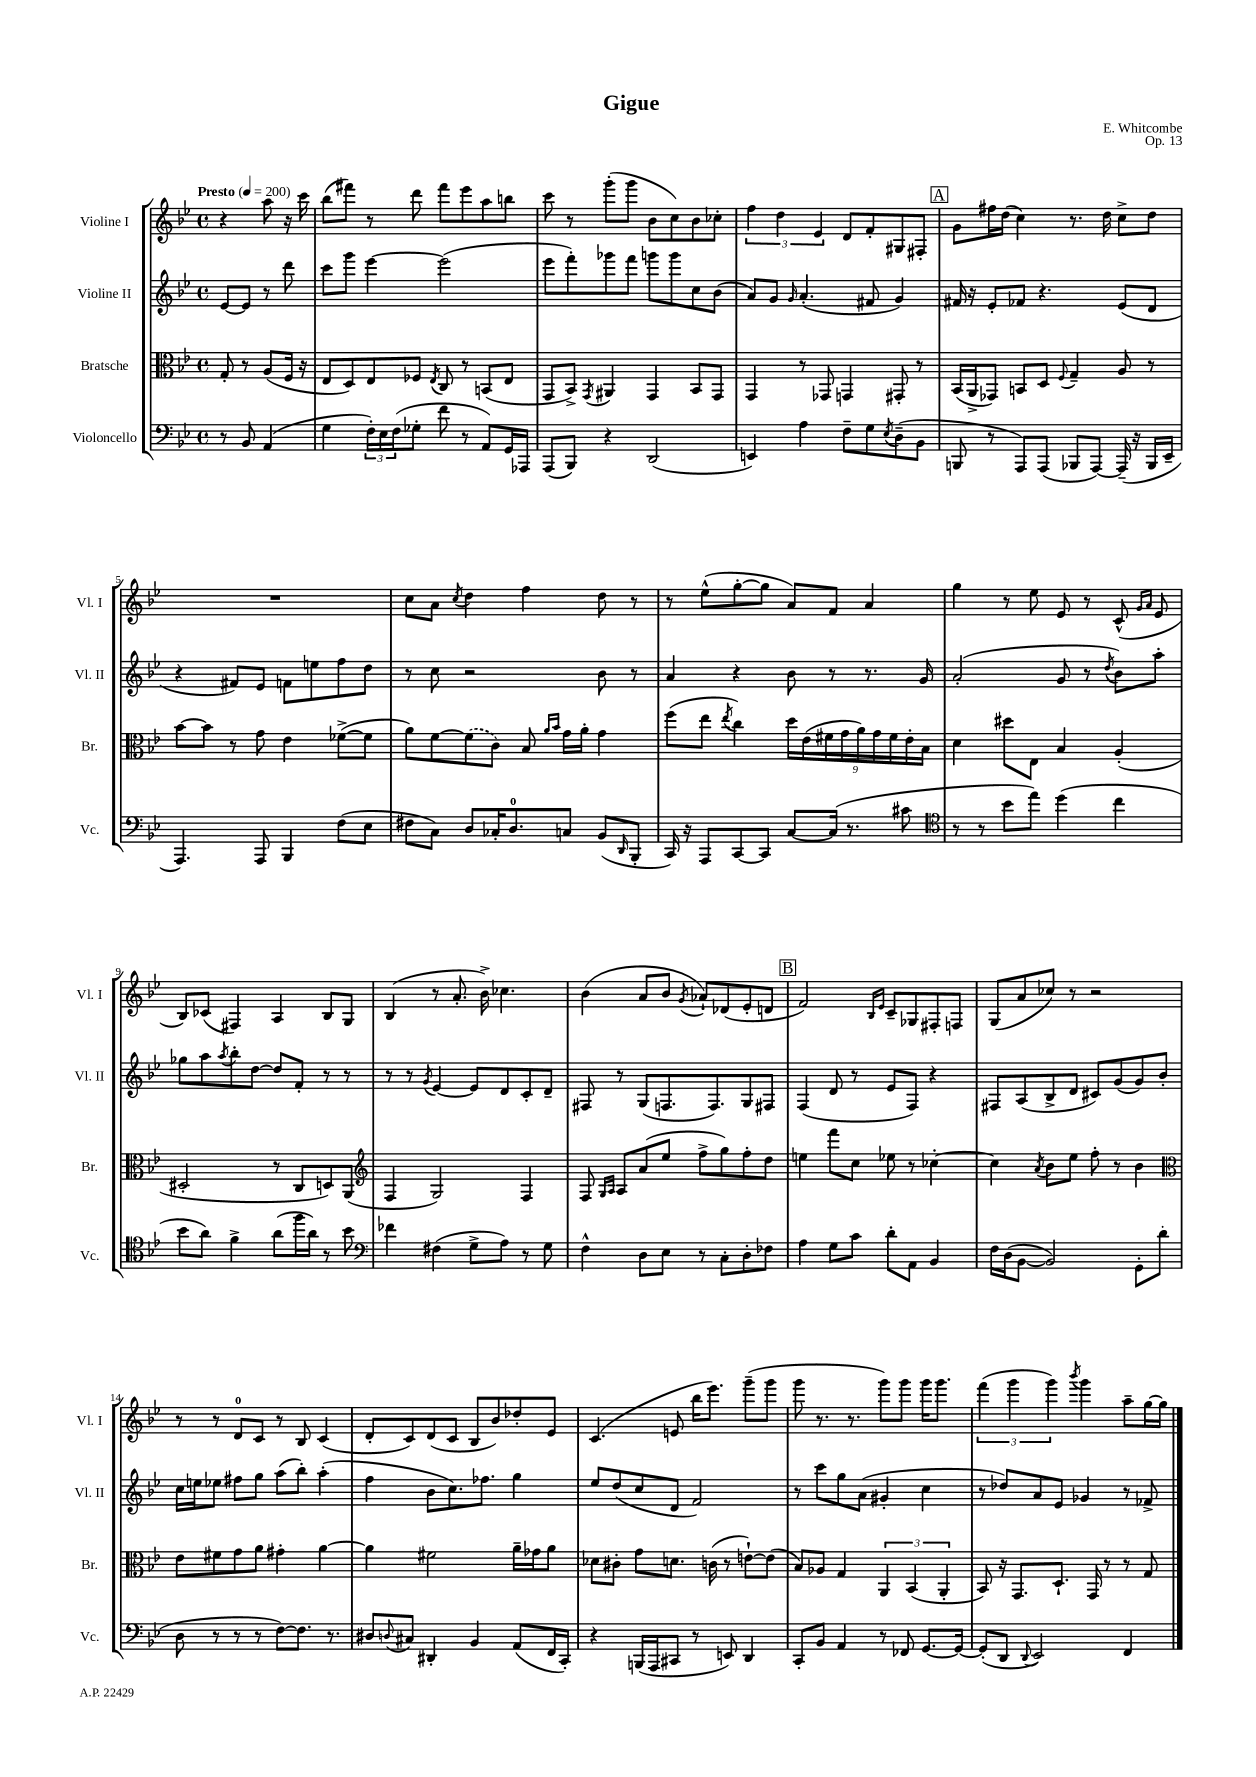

**kern	**kern	**kern	**kern
*part4	*part3	*part2	*part1
*staff4	*staff3	*staff2	*staff1
*I"Violoncello	*I"Bratsche	*I"Violine II	*I"Violine I
*I'Vc.	*I'Br.	*I'Vl. II	*I'Vl. I
*clefF4	*clefC3	*clefG2	*clefG2
*k[b-e-]	*k[b-e-]	*k[b-e-]	*k[b-e-]
*M4/4	*M4/4	*M4/4	*M4/4
*met(c)	*met(c)	*met(c)	*met(c)
*MM200	*MM200	*MM200	*MM200
=	=	=	=
!	!	!	!LO:TX:a:B:t=Presto
8r	8G'/	[8e-/L	4r
8BB-/	8r	8e-/J]	.
(4AA/	(8A/L	8r	8aa\
.	16F/Jk	8ddd\	16r
.	16r	.	16ccc\
=1	=1	=1	=1
4G\	8E-/L	8ccc\L	(8bb-\L
.	8D/)	8ggg\J	8fff#X\J)
24F'\LL)	8E-/	[4eee-\	8r
24E-\	.	.	.
(24F\J	.	.	.
8G-X'\J	8F-X/J	.	8ddd\
.	8qE-/	.	.
8f\	8C/	(2eee-\]	8fff#\L
8r	8r	.	8eee-\
8AA/L)	(8BBn/L	.	8aa\
16GG/L	8E-/J	.	8bbn\J
16AAA-X/JJ	.	.	.
=2	=2	=2	=2
(8AAA/L	8GG/L	8eee-\L	8ccc\
8BBB-/J)	8BB-^/J)	8fff'\)	8r
.	8qGG/	.	.
4r	4AA#X/	8ggg-X\	(8ggg'\L
.	.	8fff\J	8ggg\J
(2DD/	4GG/	8gggn\L	8b-\L
.	.	8ggg\	8cc\)
.	8BB-/L	8cc\	8b-\
.	8GG/J	(8b-\J	8cc-X'\J
=3	=3	=3	=3
4EEn/)	4GG/	8a/L)	6ff\
.	.	8g/J	.
.	.	.	6dd\
.	.	16qqg/	.
4A\	8r	(4.a'/	.
.	.	.	6e-/
.	8GG-X/	.	.
8F~\L	4GGn/	.	8d/L
8G\	.	8f#X/	8f'/
8qE-/	.	.	.
(8D~\	8GG#X'/	4g/)	8G#X/
8BB-\J	8r	.	8F#X'/J
!!LO:REH:place=s1:t=A
=4	=4	=4	=4
8BBBn/	(16BB-/LL	16f#X/	8g\L
.	16AA^/J	16r	.
8r	8GG-X/J)	8e-'/L	16ff#X\L
.	.	.	(16dd\JJ
8AAA/L)	8BBn/L	8f-X/J	4cc\)
(8AAA/J	8D/J	4.r	.
.	8qqF/	.	.
8BBB-X/L	4G~/	.	8.r
[8AAA/J)	.	.	.
.	.	.	16dd\
(16AAA~/]	8A/	(8e-/L	8cc^\L
16r	.	.	.
16BBB-/LL	8r	8d/J	8dd\J
16EE-~/JJ	.	.	.
!!LO:LB:g=z
=5	=5	=5	=5
4.AAA/)	[8b-\L	4r	1r
.	8b-\J]	.	.
.	8r	8f#X/L)	.
8AAA/	8g\	8e-/J	.
4BBB-/	4e-\	8fn\L	.
.	.	8een\	.
(8F\L	([8f-X^\L	8ff\	.
8E-\J	8f-\J]	8dd\J	.
=6	=6	=6	=6
8F#X\L	8a\L)	8r	8cc\L
8C\J)	[8f\	8cc\	8a\J
.	.	.	8qcc/
8D/L	(8f\]	2r	4dd\
16C-X'/K	8c\J)	.	.
8.D/	.	.	.
.	8B-/	.	4ff\
.	16qqa/LL	.	.
.	16qqb-/JJ	.	.
8Cn/J	16g\LL	.	.
.	16a'\JJ	.	.
(8BB-/L	4g\	8b-\	8dd\
16qqDD/	.	.	.
8BBB-'/J	.	8r	8r
=7	=7	=7	=7
16CC/)	(8ff\L	4a/	8r
16r	.	.	.
8AAA/L	8ee-\J	.	(8ee-^^\L
.	8qee-/	.	.
[8CC/	4cc\)	4r	[8gg'\
8CC/J]	.	.	8gg\J]
[8C/L	18dd\LL	8b-\	8a/L)
.	(18e-\	.	.
.	18f#X\	.	.
(16C/Jk]	.	8r	8f/J
.	18g\	.	.
8.r	.	.	.
.	18a\)	.	.
.	.	8.r	4a/
.	18g\	.	.
.	18f#\	.	.
8c#X\	.	.	.
.	18e-'\	.	.
.	.	16g/	.
.	18B-\JJ	.	.
=8	=8	=8	=8
*clefC4	*	*	*
8r	4d\	(2a'/	4gg\
8r	.	.	.
8b-\L	8dd#X\L	.	8r
8ee-\J)	8E-\J	.	8ee-\
(4dd\	4B-/	8g/	8e-/
.	.	8r	8r
.	.	8qdd/	.
4cc\	(4A'/	8b-\L)	(8c^^/
.	.	.	16qqg/LL
.	.	.	16qqa/JJ
.	.	8aa'\J	8e-/
!!LO:LB:g=z
=9	=9	=9	=9
8b-\L	2D#X'/	8gg-X\L	8B-/L)
8a\J)	.	8aa\	(8c-X/J
.	.	8qaa/	.
4f^\	.	8bb-'\	4F#X/)
.	.	[8dd\J	.
(8a\L	8r	8dd/L]	4A/
16ff\L	8C/L	8f'/J	.
16a\JJ)	.	.	.
8r	8Dn/)	8r	8B-/L
8b-\	(8AA/J	8r	8G/J
=10	=10	=10	=10
*clefF4	*clefG2	*	*
4f-X\	4F/	8r	(4B-/
.	.	8r	.
.	.	8qg/	.
(4F#X\	2G/)	[4e-/	8r
.	.	.	8.a'/
8G^\L	.	8e-/L]	.
.	.	.	16b-^\)
8A\J)	.	8d/	4.cc-X\
8r	4F/	8c'/	.
8G\	.	8d~/J	.
=11	=11	=11	=11
4F^^\	8F/	8F#X/	(4b-\
.	16qqG/LL	.	.
.	16qqA/JJ	.	.
.	8A/L	8r	.
8D\L	(8a/	(8G/L	8a/L
8E-\J	8ee-/J	8.Fn/	8b-/J
.	.	.	8qg/
8r	8ff^\L	.	8a-X`/L)
.	.	8.F/)	.
8C'\L	8gg\)	.	(8d-X/
8D'\	8ff'\	8G/	8e-'/
8F-X\J	8dd\J	8F#X/J	8dn/J
!!LO:REH:place=s1:t=B
=12	=12	=12	=12
4A\	4een\	(4F/	2f/)
8G\L	8fff\L	8d/	.
8c\J	8cc\J	8r	.
.	.	.	16qqB-/LL
.	.	.	16qqe-/JJ
8d'\L	8ee-X\	8e-/L	8c~/L
8AA\J	8r	8F/J)	8G-X/
4BB-/	[4cc-X'\	4r	8F#X'/
.	.	.	8Fn/J
=13	=13	=13	=13
16F\LL	4cc-\]	8F#X/L	(8G/L
(16D\J	.	.	.
[8BB-\J	.	(8A/	8a/
.	8qa/	.	.
2BB-/])	8b-\L	8B-^/	8cc-X/J)
.	8ee-\J	8d/J	8r
.	8ff'\	8c#X/L)	2r
.	8r	(8g/	.
8GG'\L	4b-\	8g/)	.
(8d\J	.	8b-'/J	.
!!LO:LB:g=z
=14	=14	=14	=14
*	*clefC3	*	*
8D\	8e-\L	16cc\LL	8r
.	.	16een\J	.
8r	8f#X\	8ee-X\J	8r
8r	8g\	8ff#X\L	8d/L
8r	8a\J	8gg\J	8c/J
[8F\L)	4g#X'\	(8aa\L	8r
8.F\J]	.	8bb-'\J)	8B-/
.	[4a\	(4aa'\	(4c/
8.r	.	.	.
=15	=15	=15	=15
8D#X/L	4a\]	4ff\	8d'/L
8qqDn/	.	.	.
8C#X/J	.	.	8c/)
4DD#X'/	2f#X\	8b-\L	(8d/
.	.	8.cc\)	8c/J
4BB-/	.	.	8B-/L
.	.	8.ff-X\J	.
.	.	.	8b-/)
(8AA/L	16a~\LL	4gg\	8dd-X'/
.	16g-X\J	.	.
16FF/L	8a\J	.	8e-/J
16CC'/JJ)	.	.	.
=16	=16	=16	=16
4r	8d-X\L	8ee-/L	(4.c/
.	8c#X'\J	(8dd/	.
(16BBBn/LL	8g\L	8cc/	.
16AAA/J	.	.	.
8CC#X/J	8.dn\J	8d/J	8en/
8r	.	2f/)	16bb-\KL
.	(16cn\	.	8.eee-\J)
8EEn/)	8r	.	.
4DD/	[8en`\L)	.	(8ggg~\L
.	(8e\J]	.	8ggg\J
=17	=17	=17	=17
8CC'/L	8B-/L)	8r	8ggg\
8BB-/J	8A-X/J	8ccc\L	8.r
4AA/	4G/	8gg\	.
.	.	.	8.r
.	.	(8a\J	.
8r	6AA/	4g#X'/	8ggg\L)
8FF-X/	.	.	8ggg\J
.	(6BB-/	.	.
[8.GG/L	.	4cc\	16ggg\KL
.	.	.	8.ggg\J
.	6AA'/	.	.
16GG/Jk_	.	.	.
=18	=18	=18	=18
(8GG'/L]	8BB-/)	8r	(6fff\
8DD/J	16r	8dd-X/L)	.
.	.	.	6ggg\
.	8.GG/L	.	.
8qqDD/	.	.	.
2EE-/)	.	8a/	.
.	.	.	6ggg\)
.	8.D`/J	8e-/J	.
.	.	.	8qbbb-/
.	.	4g-X/	4ggg\
.	16GG/	.	.
.	8r	.	.
4FF/	8r	8r	8aa~\L
.	8G/	8f-X^/	[16gg\L
.	.	.	16gg\JJ]
==	==	==	==
*-	*-	*-	*-
